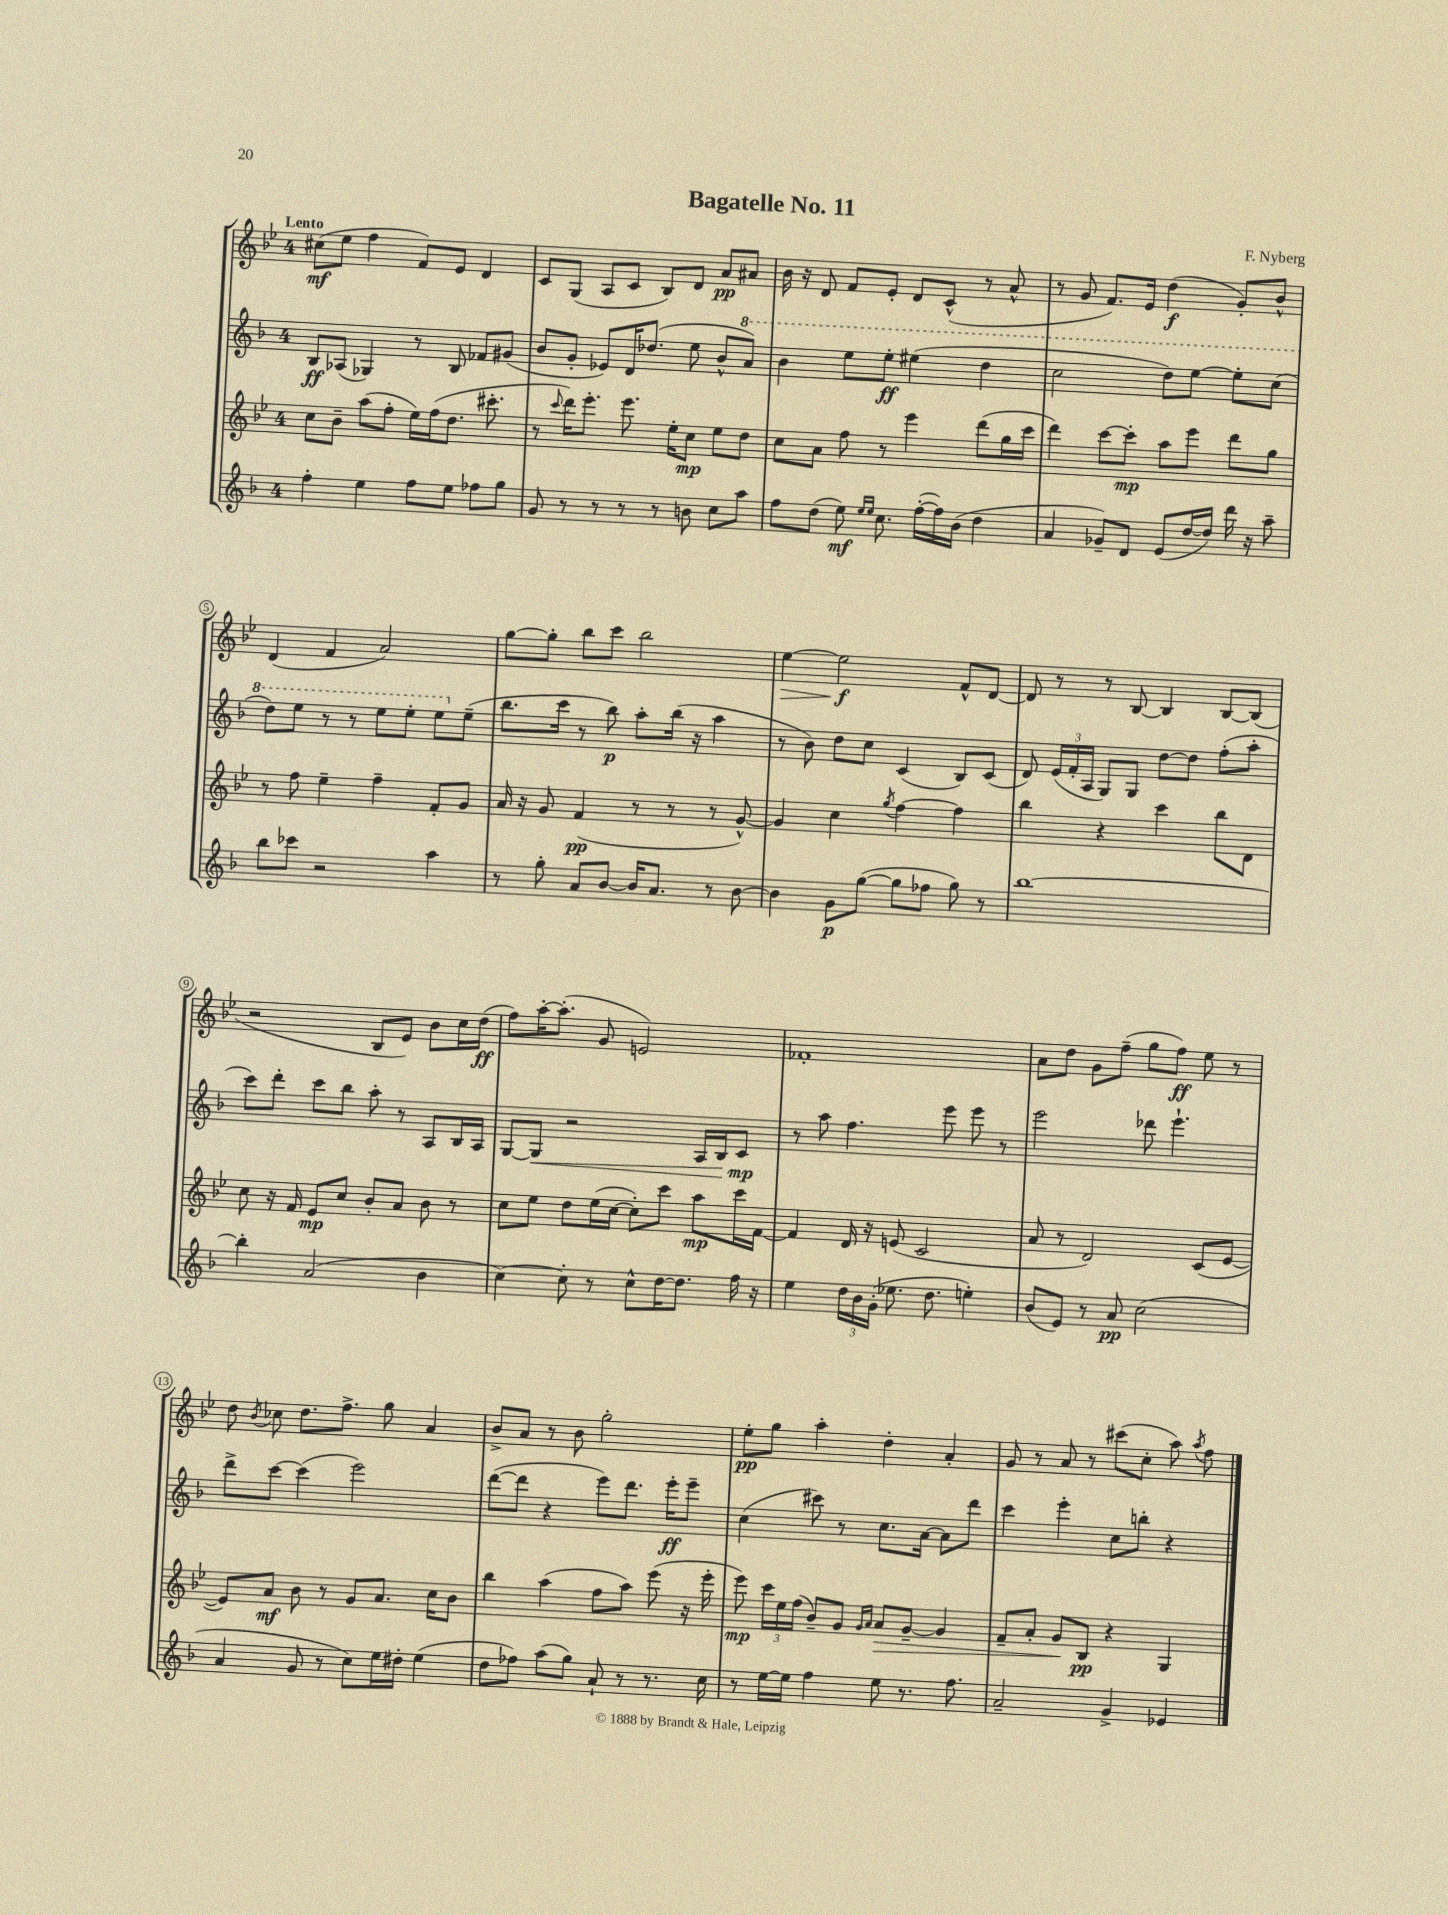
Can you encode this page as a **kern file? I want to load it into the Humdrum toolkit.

**kern	**dynam	**kern	**dynam	**kern	**dynam	**kern	**dynam
*part4	*part4	*part3	*part3	*part2	*part2	*part1	*part1
*staff4	*staff4	*staff3	*staff3	*staff2	*staff2	*staff1	*staff1
*clefG2	*	*clefG2	*	*clefG2	*	*clefG2	*
*k[b-]	*	*k[b-e-]	*	*k[b-]	*	*k[b-e-]	*
*M4/4	*	*M4/4	*	*M4/4	*	*M4/4	*
=1	=1	=1	=1	=1	=1	=1	=1
!	!	!	!	!	!	!LO:TX:a:B:t=Lento	!
4ff'\	.	8cc\L	.	8B-/L	ff	(8cc#X\L	mf
.	.	8b-~\J	.	(8A-X/J	.	8ee-\J	.
4ee\	.	(8aa\L	.	4G-X/)	.	4ff\	.
.	.	8ff'\J	.	.	.	.	.
8ff\L	.	16ee-\LL)	.	8r	.	8f/L)	.
.	.	(16ff\J	.	.	.	.	.
8ee\J	.	8.dd\J	.	8B-/	.	8e-/J	.
8ff-X\L	.	.	.	8f-X/L	.	4d/	.
.	.	8.ccc#X'\	.	.	.	.	.
8gg\J	.	.	.	(8g#X/J	.	.	.
=2	=2	=2	=2	=2	=2	=2	=2
8g/	.	8r	.	8b-/L	.	8c/L	.
.	.	8qqccc/	.	.	.	.	.
8r	.	16ddd\KL)	.	8g'/J	.	(8G/J	.
.	.	8.eee-'\J	.	.	.	.	.
8r	.	.	.	8e-X/L)	.	8A/L	.
8r	.	8.eee-\	.	16d/K	.	8c/J	.
.	.	.	.	(8.dd-X/J	.	.	.
8r	.	.	.	.	.	8B-/L)	.
.	.	16ee-'\KL	.	.	.	.	.
8bn\	.	8cc\J	mp	8ee\	.	8d/J	.
8cc\L	.	8ee-\L	.	8b-^^/L	.	8a/L	pp
*	*	*	*	*8va	*	*	*
8aa\J	.	8dd\J	.	8aa/J)	.	8a#X/J	.
=3	=3	=3	=3	=3	=3	=3	=3
8ff\L	.	8cc\L	.	4bb-\	.	16b-\	.
.	.	.	.	.	.	16r	.
(8dd\J	.	8a\J	.	.	.	8d/	.
8ee\)	mf	8ff\	.	8eee\L	.	8f/L	.
16qqee/LL	.	.	.	.	.	.	.
16qqee/JJ	.	.	.	.	.	.	.
8.cc\	.	8r	.	8eee'\J	ff	8e-'/J	.
.	.	4eee-\	.	(4eee#X\	.	8d/L	.
([16ff'\LL	.	.	.	.	.	.	.
16ff\])	.	.	.	.	.	(8c^^/J	.
(16b-\JJ	.	.	.	.	.	.	.
4dd\	.	(8ddd\L	.	4ddd\	.	8r	.
.	.	16gg\L	.	.	.	8a^^/	.
.	.	16ccc\JJ	.	.	.	.	.
=4	=4	=4	=4	=4	=4	=4	=4
4a/	.	4ddd\)	.	2ccc\	.	8r	.
.	.	.	.	.	.	8g/	.
8g-X~/L)	.	[8ccc\L	.	.	.	8.f/L)	.
8d/J	.	8ccc'\J]	mp	.	.	.	.
.	.	.	.	.	.	16e-/Jk	.
(8e/L	.	8aa\L	.	8ddd\L)	.	(4dd\	f
[16dd/L	.	8eee-\J	.	[8eee\J	.	.	.
16dd/JJ])	.	.	.	.	.	.	.
16ddd\	.	8ddd\L	.	8eee'\L]	.	8g'/L)	.
16r	.	.	.	.	.	.	.
8aa~\	.	8gg\J	.	(8ccc\J	.	8b-^^/J	.
!!LO:LB:g=z
=5	=5	=5	=5	=5	=5	=5	=5
8bb-\L	.	8r	.	8ddd\L)	.	(4d/	.
8ccc-X\J	.	8ff\	.	8eee\J	.	.	.
2r	.	4ee-~\	.	8r	.	4f/	.
.	.	.	.	8r	.	.	.
.	.	4ff~\	.	8eee\L	.	2a/)	.
.	.	.	.	8eee'\J	.	.	.
4aa\	.	8f'/L	.	8eee\L	.	.	.
*	*	*	*	*X8va	*	*	*
.	.	8g/J	.	(8ee~\J	.	.	.
=6	=6	=6	=6	=6	=6	=6	=6
8r	.	16a/	.	8.bb-\L	.	[8gg\L	.
.	.	16r	.	.	.	.	.
8gg'\	.	8g/	.	.	.	8gg'\J]	.
.	.	.	.	16ccc\Jk	.	.	.
8a/L	.	(4f/	pp	8r	.	8bb-\L	.
[8b-/J	.	.	.	8bb-\)	p	8ccc\J	.
16b-/KL]	.	8r	.	8aa'\L	.	2bb-\	.
8.a/J	.	.	.	.	.	.	.
.	.	8r	.	(16bb-\Jk	.	.	.
.	.	.	.	16r	.	.	.
8r	.	8r	.	4aa\	.	.	.
[8b-\	.	[8g^^/)	.	.	.	.	.
=7	=7	=7	=7	=7	=7	=7	=7
!	!	!	!	!	!	!	!LO:HP:b
4b-\]	.	4g/]	.	8r	.	[4ee-\	>
.	.	.	.	8b-\)	.	.	.
8g\L	p	4cc\	.	8dd\L	.	2ee-\]	f
([8gg\J	.	.	.	8cc\J	.	.	.
.	.	8qgg/	.	.	.	.	.
8gg\L]	.	[4ff\	.	(4c/	.	.	.
8ff-X\J	.	.	.	.	.	.	.
8gg\)	.	4ff\]	.	8B-/L)	.	8f^^/L	]
8r	.	.	.	(8c/J	.	[8d/J	.
=8	=8	=8	=8	=8	=8	=8	=8
[1bb-	.	4bb-\	.	8d/)	.	8d/]	.
.	.	.	.	(24e/LL	.	8r	.
.	.	.	.	24f'/	.	.	.
.	.	.	.	24A/JJ	.	.	.
.	.	4r	.	8G/L)	.	8r	.
.	.	.	.	8G/J	.	[8B-/	.
.	.	4ccc\	.	[8dd\L	.	4B-/]	.
.	.	.	.	8dd\J]	.	.	.
.	.	8bb-\L	.	(8ff'\L	.	[8B-/L	.
.	.	8d\J	.	8aa'\J	.	(8B-/J]	.
!!LO:LB:g=z
=9	=9	=9	=9	=9	=9	=9	=9
4bb-'\]	.	8cc\	.	8ccc\L)	.	2r	.
.	.	16r	.	8ddd'\J	.	.	.
.	.	16f/	.	.	.	.	.
(2a/	.	8e-/L	mp	8ccc\L	.	.	.
.	.	8cc/J	.	8bb-\J	.	.	.
.	.	8b-'/L	.	8aa'\	.	8B-/L	.
.	.	8a/J	.	8r	.	8e-/J)	.
4b-\	.	8b-\	.	8A/L	.	8b-\L	.
.	.	8r	.	16B-/L	.	16cc\L	.
.	.	.	.	16A/JJ	.	(16dd\JJ	ff
=10	=10	=10	=10	=10	=10	=10	=10
[4cc\)	.	8cc\L	.	[8G/L	.	8ff\L)	.
!	!	!	!	!	!LO:HP:b	!	!
.	.	8ee-\J	.	8G/J]	<	[16aa'\K	.
.	.	.	.	.	.	(8.aa'\J]	.
8cc'\]	.	8dd\L	.	2r	.	.	.
8r	.	(16ee-\L	.	.	.	8g/	.
.	.	[16cc\JJ	.	.	.	.	.
8cc^^\L	.	8cc'\L])	.	.	.	2en/)	.
[16dd\K	.	8ccc\J	.	.	.	.	.
8.dd\J]	.	.	.	.	.	.	.
.	.	8aa\L	mp	16A/LL	.	.	.
.	.	.	.	16B-/J	.	.	.
16ff\	.	16ccc\L	.	8c/J	mp	.	.
16r	.	[16f\JJ	.	.	.	.	.
.	.	.	.	.	[	.	.
=11	=11	=11	=11	=11	=11	=11	=11
4ee\	.	4f/]	.	8r	.	1f-X'	.
.	.	.	.	8aa\	.	.	.
24dd\LL	.	16d/	.	4.ff\	.	.	.
24b-\	.	.	.	.	.	.	.
.	.	16r	.	.	.	.	.
(24g'\JJ	.	.	.	.	.	.	.
8.ee-X\	.	(8en/	.	.	.	.	.
.	.	2c/	.	.	.	.	.
8.dd\	.	.	.	.	.	.	.
.	.	.	.	8eee\	.	.	.
4een'\)	.	.	.	8eee\	.	.	.
.	.	.	.	8r	.	.	.
=12	=12	=12	=12	=12	=12	=12	=12
(8b-/L	.	8a/	.	2eee\	.	8a\L	.
8e/J)	.	8r	.	.	.	8dd\J	.
8r	.	2d/)	.	.	.	8g\L	.
8a/	pp	.	.	.	.	(8ff~\J	.
(2cc\	.	.	.	8ddd-X\	.	8gg\L	.
.	.	.	.	4.eee`\	.	8ff\J)	ff
.	.	(8c/L	.	.	.	8ee-\	.
.	.	[8e-/J	.	.	.	8r	.
!!LO:LB:g=z
=13	=13	=13	=13	=13	=13	=13	=13
4a/	.	8e-/L])	.	8ddd^\L	.	8dd\	.
.	.	.	.	.	.	8qb-/	.
.	.	8a/J	mf	[8ccc\J	.	8cc-X\	.
8g/	.	8b-\	.	(4ccc\]	.	8.dd\L	.
8r	.	8r	.	.	.	.	.
.	.	.	.	.	.	8.ff^\J	.
8cc\L)	.	8g/L	.	2eee\)	.	.	.
16ee\L	.	8.a/J	.	.	.	8gg\	.
16dd#X'\JJ	.	.	.	.	.	.	.
(4ee\	.	.	.	.	.	4a/	.
.	.	16cc\KL	.	.	.	.	.
.	.	8b-\J	.	.	.	.	.
=14	=14	=14	=14	=14	=14	=14	=14
8dd\L	.	4bb-\	.	([8ddd\L	.	8b-^/L	.
8ff-X\J)	.	.	.	8ddd\J]	.	8a/J	.
(8aa\L	.	(4aa\	.	4r	.	8r	.
8gg\J)	.	.	.	.	.	8b-\	.
8a`/	.	8ff\L	.	8eee\L)	.	2gg'\	.
8r	.	8aa\J)	.	8.ddd\J	.	.	.
8.r	.	(8eee-\	.	.	.	.	.
.	.	.	.	16eee'\KL	ff	.	.
.	.	16r	.	8eee~\J	.	.	.
16cc\	.	16eee-'\	.	.	.	.	.
=15	=15	=15	=15	=15	=15	=15	=15
8r	.	8eee-\)	mp	(4cc\	.	8ee-'\L	pp
[16ee\LL	.	24ccc\LL	.	.	.	8gg\J	.
.	.	24ee-\	.	.	.	.	.
16ee\JJ]	.	.	.	.	.	.	.
.	.	(24ff\JJ	.	.	.	.	.
4ff\	.	8b-~/L)	.	8ccc#X\)	.	4aa'\	.
.	.	8g/J	.	8r	.	.	.
.	.	16qqg/LL	.	.	.	.	.
.	.	16qqa/JJ	.	.	.	.	.
!	!	!	!LO:HP:b	!	!	!	!
8ee\	.	8a/L	>	8.cc\L	.	4dd'\	.
8.r	.	[8g~/J	.	.	.	.	.
.	.	.	.	[16a\Jk	.	.	.
.	.	4g/]	.	8a\L]	.	4a'/	.
8.ff\	.	.	.	.	.	.	.
.	.	.	.	8ddd\J	.	.	.
=16	=16	=16	=16	=16	=16	=16	=16
2a~/	.	8f~/L	.	4ccc\	.	8g/	.
.	.	8a'/J	.	.	.	8r	.
.	.	8g/L	.	4eee'\	.	8a/	.
.	.	8B-/J	] pp	.	.	8r	.
4g^/	.	4r	.	8cc\L	.	(8ccc#X\L	.
.	.	.	.	8bbn'\J	.	8cc'\J	.
4e-X/	.	4G/	.	4r	.	8aa\)	.
.	.	.	.	.	.	8qaa/	.
.	.	.	.	.	.	8ff\	.
==	==	==	==	==	==	==	==
*-	*-	*-	*-	*-	*-	*-	*-
